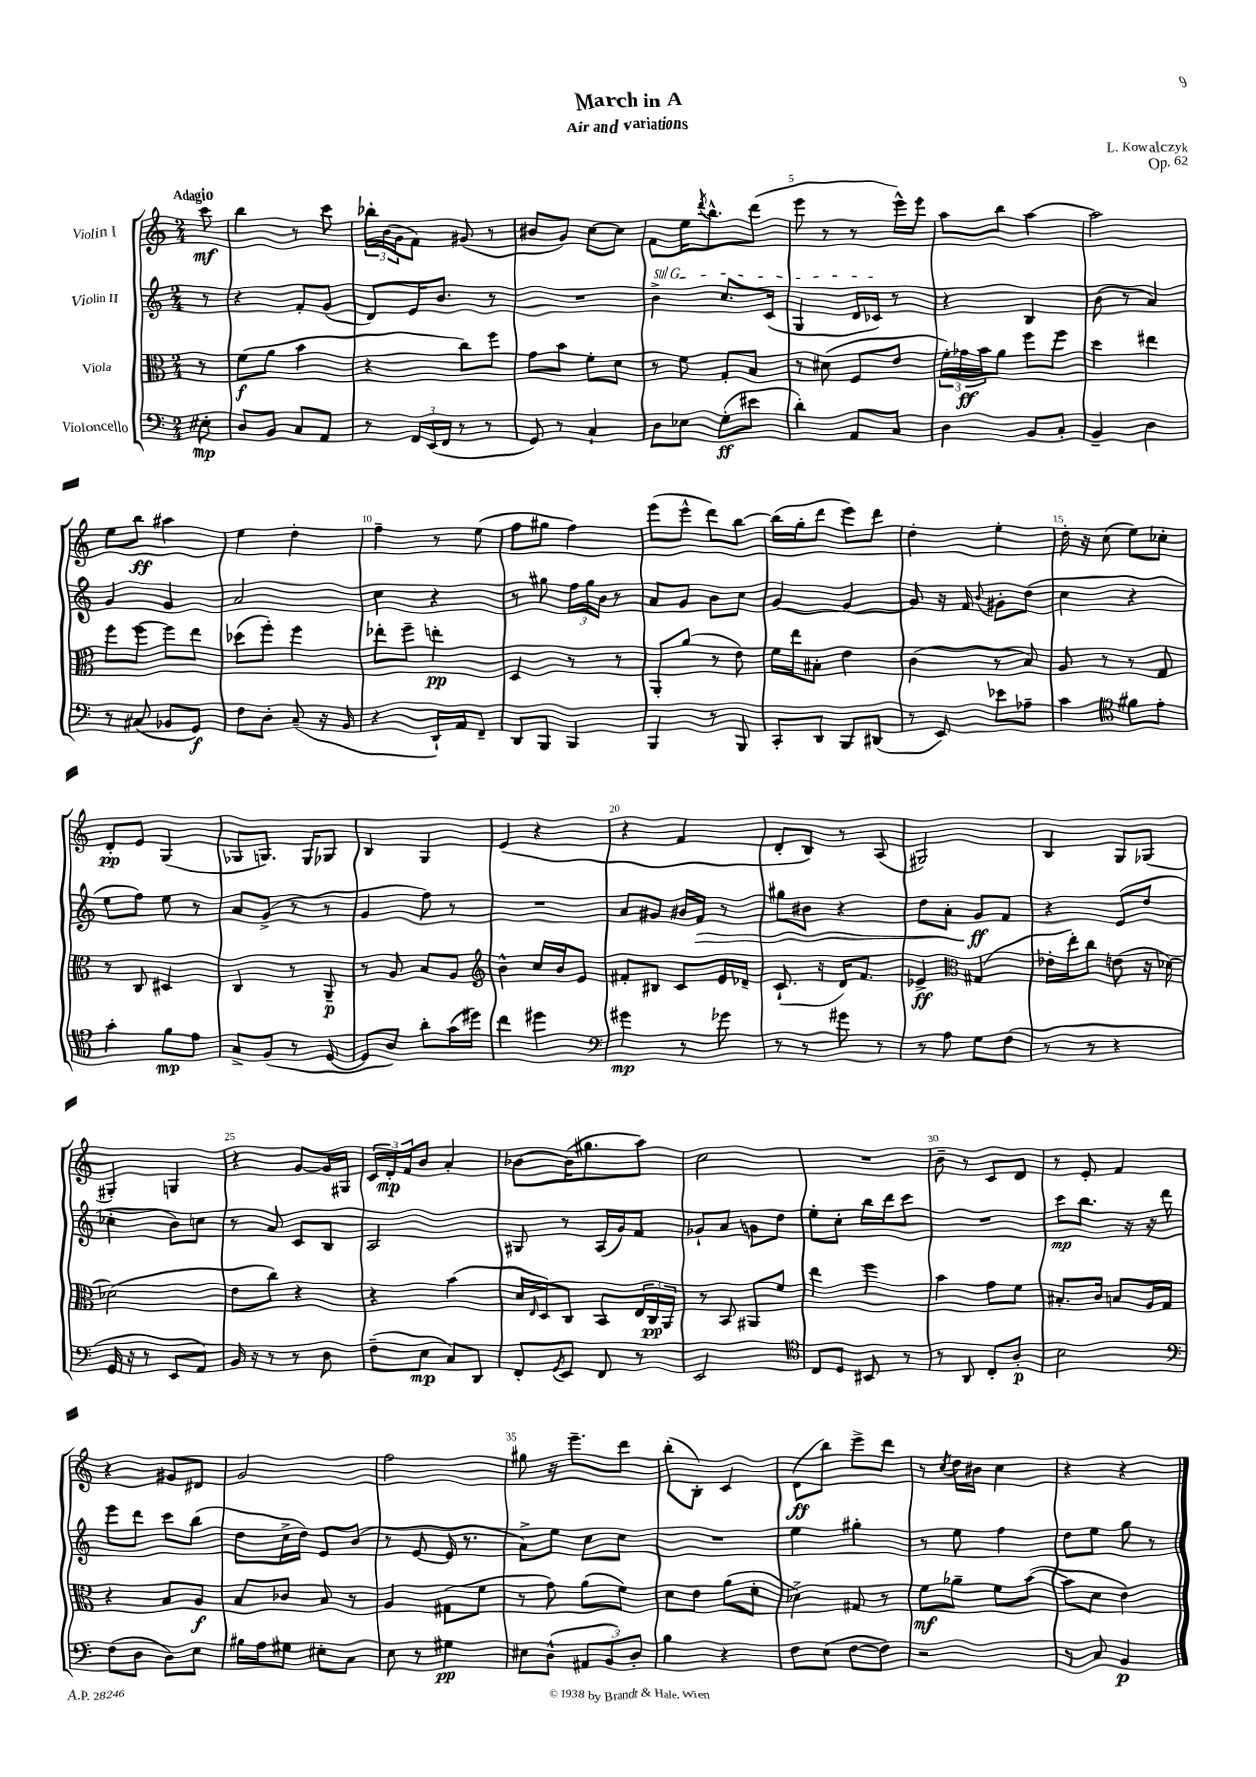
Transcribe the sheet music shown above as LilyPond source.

\header { title = "March in A" composer = "L. Kowalczyk" subtitle = "Air and variations" opus = "Op. 62" }
<<
\new StaffGroup <<
\new Staff = "s0" \with { instrumentName = "Violin I" } {
    \clef treble \key c \major \numericTimeSignature \time 2/4 \partial 8 \tempo "Adagio"
    c'''8\mf |
    b''4 r8 c'''8 |
    \tuplet 3/2 { bes''16-. b'16( g'16 } f'8) gis'8( r8 |
    bis'8 g'8) c''8~ c''8 |
    f'8 e''16 \acciaccatura { d'''8 } b''8.-^ d'''8( |
    e'''8 r8 r8 e'''16-^) e'''16 |
    a''8 b''8 a''4~ |
    a''2 |
    e''8 b''8\ff ais''4 |
    e''4 d''4-. |
    f''4-- r8 e''8( |
    f''8 gis''8 f''4) |
    e'''8( e'''8-^ d'''8) b''8~ |
    b''16( g''16-. d'''8 e'''8) d'''8 |
    d''4-. e''4-. |
    d''16-. r16 c''8( e''8) ces''8-. |
    d'8-.\pp e'8 g4( |
    ges8 g8.) g16 ges8 |
    b4 g4 |
    e'4( r4 |
    r4 f'4 |
    d'8-. b8) r8 a8( |
    gis2) |
    b4 g8 ges8( |
    gis4-.) g4 |
    r4 g'8~ g'16 gis16 |
    \tuplet 3/2 { c'16 d'16-.\mp f'16 } b'8 a'4-. |
    bes'8~ bes'16( gis''8. a''8) |
    c''2 |
    R2 |
    b'8-- r8 c'8 d'8 |
    r8 e'8-. f'4 |
    r4 gis'8 dis'8 |
    g'2 |
    f''2 |
    gis''8 r16 e'''8.-- d'''8 |
    b''8-.( b8-.) c'4 |
    d'8\ff( b''8) e'''8-> d'''8 |
    r8 \acciaccatura { c''8 } d''16 bis'16 c''4 |
    r4 r4 \bar "|." |
}
\new Staff = "s1" \with { instrumentName = "Violin II" } {
    \clef treble \key c \major \numericTimeSignature \time 2/4 \partial 8
    r8 |
    r4 f'8-. g'8( |
    d'8) e'16 b'8. r8 |
    R2 |
    \once \override TextSpanner.bound-details.left.text = \markup { \italic "sul G" } b'4->\startTextSpan c''8. c'16( |
    g4 d'16 ces'16\stopTextSpan) r8 |
    r4 b4 |
    b'8( r8 a'4) |
    g'4 g'4 |
    a'2 |
    c''4 r4 |
    r8 gis''8 \tuplet 3/2 { f''16 gis''16 b'16 } r8 |
    a'8 g'8 b'8 c''8 |
    g'4~ g'4~ |
    g'8 r16 f'16 \appoggiatura { b'8 } gis'8-. d''8( |
    c''4 r4 |
    e''8 f''8) e''8 r8 |
    a'8 g'8->( r8 r8 |
    g'4 f''8) r8 |
    R2 |
    a'8 gis'8 bis'16 f'16\> r8 |
    gis''8 bis'8 r4 |
    d''8 a'8-. g'8\ff\! f'8 |
    r4 e'8( d''8 |
    ces''4-. b'8) c''8 |
    r8 a'8 c'8 b8 |
    a2 |
    gis8 r8 a16( g'16) f'8 |
    ges'8-! a'8 g'8 d''8 |
    e''8-. c''8-. b''16 d'''16 c'''8 |
    R2 |
    c'''8\mp b''8. r16 r16 d'''16 |
    e'''8 d'''8 c'''8 b''8( |
    d''8 c''16-> d''16) e'8 b'8( |
    r8 e'8~ e'16 r8. |
    a'8->) e''8 c''8 c''8 |
    R2 |
    e''4 gis''4-. |
    r8 e''8 f''4 |
    d''8 e''8 g''8 r8 \bar "|." |
}
\new Staff = "s2" \with { instrumentName = "Viola" } {
    \clef alto \key c \major \numericTimeSignature \time 2/4 \partial 8
    r8 |
    f'8\f( a'8 b'4 |
    r4 c''8) f''8 |
    g'8 b'8 f'8-. d'8 |
    r8 f'8 g8-. b8 |
    r8 dis'8( f8 e'8 |
    \tuplet 3/2 { f'16-.) ges'16\ff b'16 } a'8 f''8 f''8 |
    d''4 eis''4 |
    f''8 f''8~ f''8 e''8 |
    des''8( f''8-.) f''4 |
    ees''8-. f''8-- e''4-.\pp |
    d4 r8 r8 |
    a,8-. a'8( r8 e'8) |
    f'16 e''16 bis8-. e'4 |
    c'4( r8 b8) |
    a8 r8 r8 g8 |
    r8 c8 dis4 |
    c4 r8 a,8--\p |
    r8 a8 b8 a8 |
    \clef treble b'4-^ c''16 b'16 e'8 |
    fis'8-. bis8 c'8 e'16 des'16-- |
    c'8.-!( r16 d'16) f'8. |
    ees'4->\ff \clef alto gis4( |
    ees'16-. e''16-.) c''8 e'8( r16 des'16~) |
    des'2( |
    e'8 c''8) r4 |
    r4 b'4( |
    d'16 \grace { e16 } d16) c8 b,8 \tuplet 3/2 { e16 c16\pp a,16 } |
    r8 b,8 ais,8 f'8 |
    e''4 f''4 |
    b'4 g'8 f'8 |
    bis8.-. c'16 b8 a16 g16 |
    r4 b8 a8\f |
    b8 ces'8 b8 r8 |
    a4 gis8( f'8 |
    r8 g'8) a'8( f'8) |
    d'8 e'8 a'8( d'8-. |
    des'4->) gis8 r8 |
    f'8\mf aes'8-- f'8 b'8~( |
    b'8 d'8 e'4) \bar "|." |
}
\new Staff = "s3" \with { instrumentName = "Violoncello" } {
    \clef bass \key c \major \numericTimeSignature \time 2/4 \partial 8
    eis8-.\mp |
    d8 b,8 c8 a,8 |
    r8 \tuplet 3/2 { f,16 e,16( f,16 } r8 r8 |
    g,8) r8 c4-! |
    d8 ees8 g8-.\ff( eis'8 |
    d'4-.) a,8 c8 |
    d4 b,8 c8-. |
    b,4-- d4 |
    r8 cis8( bes,8 g,8\f) |
    f8 d8-. c8--( r16 b,16 |
    r4 d,16-!) a,16 f,8-- |
    d,8 b,,8 b,,4 |
    b,,4 r8 b,,8 |
    c,8-. d,8 b,,8 dis,8( |
    r8 e,8) ees'8 aes8-- |
    c'4 \clef tenor fis'8 e'8-. |
    g'4-. f'8\mp e'8 |
    g8-> f8( r8 d8~ |
    d8 a8) a'8-. g'16( dis''16) |
    c''4 dis''4 |
    \clef bass gis'4\mp r8 ges'8 |
    r8 r8 gis'8 r8 |
    r8 a8 g8 f8( |
    r8 r8 r4 |
    g,16 r16 r8 e,8 a,8) |
    b,16 r16 r8 r8 d8 |
    f8--( e8\mp c8) d,8 |
    f,8-. \acciaccatura { g,8 } e,8 f,8 r8 |
    e,2 |
    \clef tenor c8 d8 bis,8 r8 |
    r8 a,8 c8-. a8-.\p |
    b2 |
    \clef bass f8( d8 d8) e8 |
    bis16 a16 gis8 eis8-. c8 |
    e8 r8 gis4\pp |
    eis8 d8-^( \tuplet 3/2 { ais,8 b,8) d8-. } |
    b4 r4 |
    f8 e8( f8~ f8) |
    r2 |
    r8 c8 b,4\p \bar "|." |
}
>>
>>
\layout { \context { \Score \override BarNumber.break-visibility = ##(#f #t #t) barNumberVisibility = #(every-nth-bar-number-visible 5) } }
